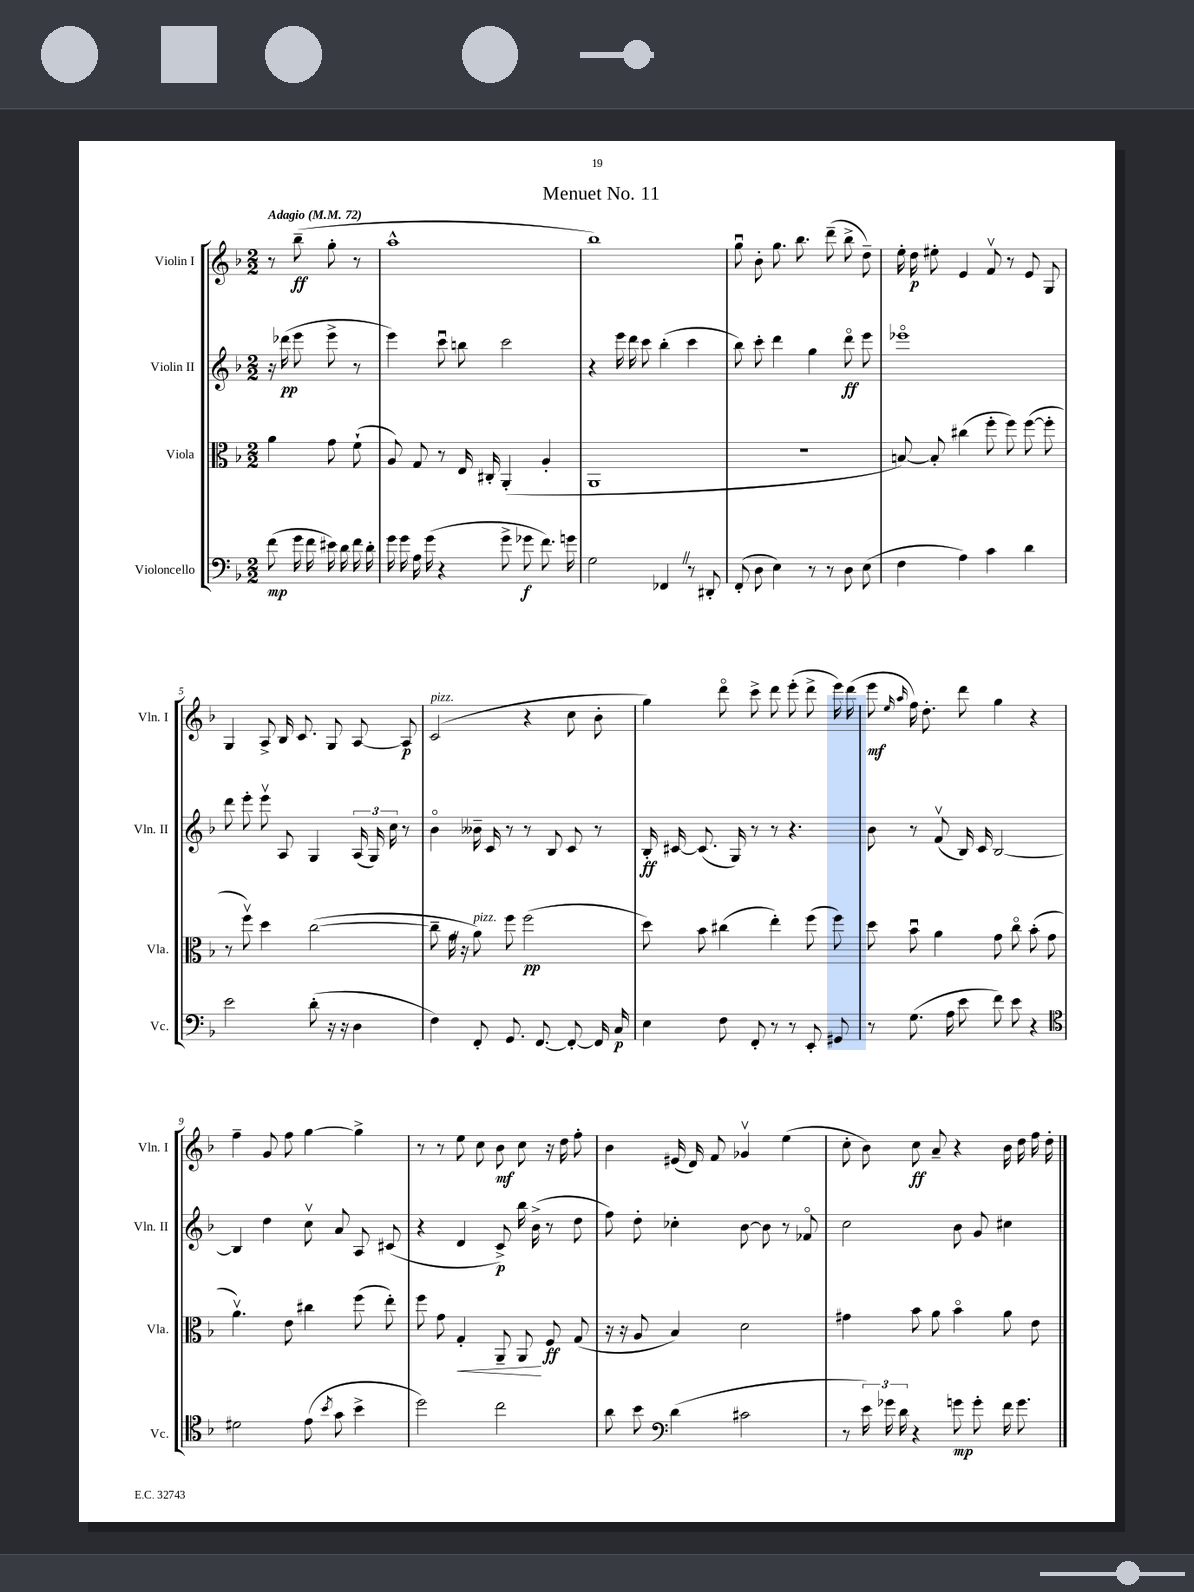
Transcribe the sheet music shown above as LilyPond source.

\header { title = "Menuet No. 11" }
<<
\new StaffGroup <<
\new Staff = "s0" \with { instrumentName = "Violin I" shortInstrumentName = "Vln. I" } {
    \clef treble \key f \major \numericTimeSignature \time 2/2 \partial 2 \tempo "Adagio" 4 = 72
    \autoBeamOff r8 bes''8--\ff( g''8-. r8 |
    a''1-^ |
    bes''1) |
    g''8\downbow bes'8-. g''8. bes''8. d'''8--( bes''8-> d''8--) |
    e''16-. d''16\p eis''8-. e'4 f'8\upbow r8 e'8 g8 |
    g4 a8-> bes16 c'8. g8 a8~ a8\p |
    c'2^\markup { \italic "pizz." }( r4 c''8 bes'8-. |
    g''4) d'''8\flageolet c'''8-> d'''8 e'''8-.( d'''8-> e'''16) d'''16( |
    e'''8\mf \grace { e''16 a''16 } f''16) d''8.-. d'''8 g''4 r4 |
    f''4-- g'8 f''8 g''4~ g''4-> |
    r8 r8 e''8 c''8 bes'8\mf c''8 r16 d''16 f''8-. |
    bes'4 eis'16( d'16) f'8 ges'4\upbow e''4( |
    c''8-. bes'8) c''8\ff a'8-- r4 bes'16 d''16 f''16 d''16-. \bar "|." |
}
\new Staff = "s1" \with { instrumentName = "Violin II" shortInstrumentName = "Vln. II" } {
    \clef treble \key f \major \numericTimeSignature \time 2/2 \partial 2
    \autoBeamOff r16 des'''16\pp( e'''8 e'''8-> r8 |
    e'''4) c'''8\downbow b''8 c'''2 |
    r4 e'''16 d'''16 c'''8 bes''4-.( c'''4 |
    bes''8) c'''8-. d'''4 g''4 d'''8\flageolet\ff e'''8 |
    ees'''1\flageolet |
    d'''8 e'''8-. e'''8\upbow a8 g4 \tuplet 3/2 { a16( g16) c''16 } r8 |
    bes'4\flageolet beses'16-- c'16 r8 r8 bes8 c'8 r8 |
    bes16-.\ff cis'16~ cis'8.( g16) r8 r8 r4. |
    bes'8 r8 f'8\upbow( bes16) c'16 bes2~ |
    bes4 d''4 c''8\upbow a'8 a8 cis'8( |
    r4 d'4 c'8->\p) bes''16 bes'16->( r8 d''8 |
    f''8) d''8-. ces''4-. bes'8~ bes'8 r8 fes'8\flageolet |
    c''2 bes'8 g'8 cis''4 \bar "|." |
}
\new Staff = "s2" \with { instrumentName = "Viola" shortInstrumentName = "Vla." } {
    \clef alto \key f \major \numericTimeSignature \time 2/2 \partial 2
    \autoBeamOff a'4 g'8 f'8-!( |
    a8) g8 r8 e16 cis16-. a,4-.( a4-. |
    a,1 |
    r1 |
    b8~) b8-. cis''4( f''8-. f''8) f''8~( f''8-. |
    r8 f''8\upbow) d''4 c''2~( |
    c''8-- g'16 \once \override BreathingSign.text = \markup { \musicglyph "scripts.caesura.straight" } \breathe r16 a'8^\markup { \italic "pizz." }) f''8 f''2\pp( |
    d''8) bes'8 cis''4( e''4-.) f''8( f''8) |
    d''8 bes'8\downbow a'4 g'8 c''8\flageolet bes'8-.( g'8 |
    a'4.\upbow) e'8 cis''4 f''8( e''8-.) |
    f''8 g'8 g4-.\< a,8-- a,8\! f8\ff g8( |
    r16 r16 a8 bes4) d'2 |
    gis'4 bes'8 a'8 bes'4\flageolet a'8 e'8 \bar "|." |
}
\new Staff = "s3" \with { instrumentName = "Violoncello" shortInstrumentName = "Vc." } {
    \clef bass \key f \major \numericTimeSignature \time 2/2 \partial 2
    \autoBeamOff f'8\mp( g'16 f'16 eis'16) d'16 f'16 d'16-. |
    g'16 g'16 a16 g'16( r4 g'8-> ges'8\f f'8.) g'16 |
    g2 fes,4 \once \override BreathingSign.text = \markup { \musicglyph "scripts.caesura.straight" } \breathe r8 dis,8-. |
    f,8-.( d8 e4) r8 r8 d8 e8( |
    f4 a4) c'4 d'4 |
    e'2 d'8-.( r16 r16 d4 |
    f4) f,8-. g,8. f,8.~ f,8~-. f,16 c16\p |
    e4 f8 f,8-. r8 r8 e,8-. gis,8 |
    r8 g8.( a16 e'8 f'8) e'8 r4 |
    \clef tenor dis'2 e'8( \acciaccatura { bes'8 } g'8 bes'4-> |
    d''2) c''2 |
    a'8 bes'8 \clef bass d'4( cis'2 |
    r8 \tuplet 3/2 { e'16) ges'16 d'16 } r4 g'8\mp g'8-. f'16 g'8. \bar "|." |
}
>>
>>
